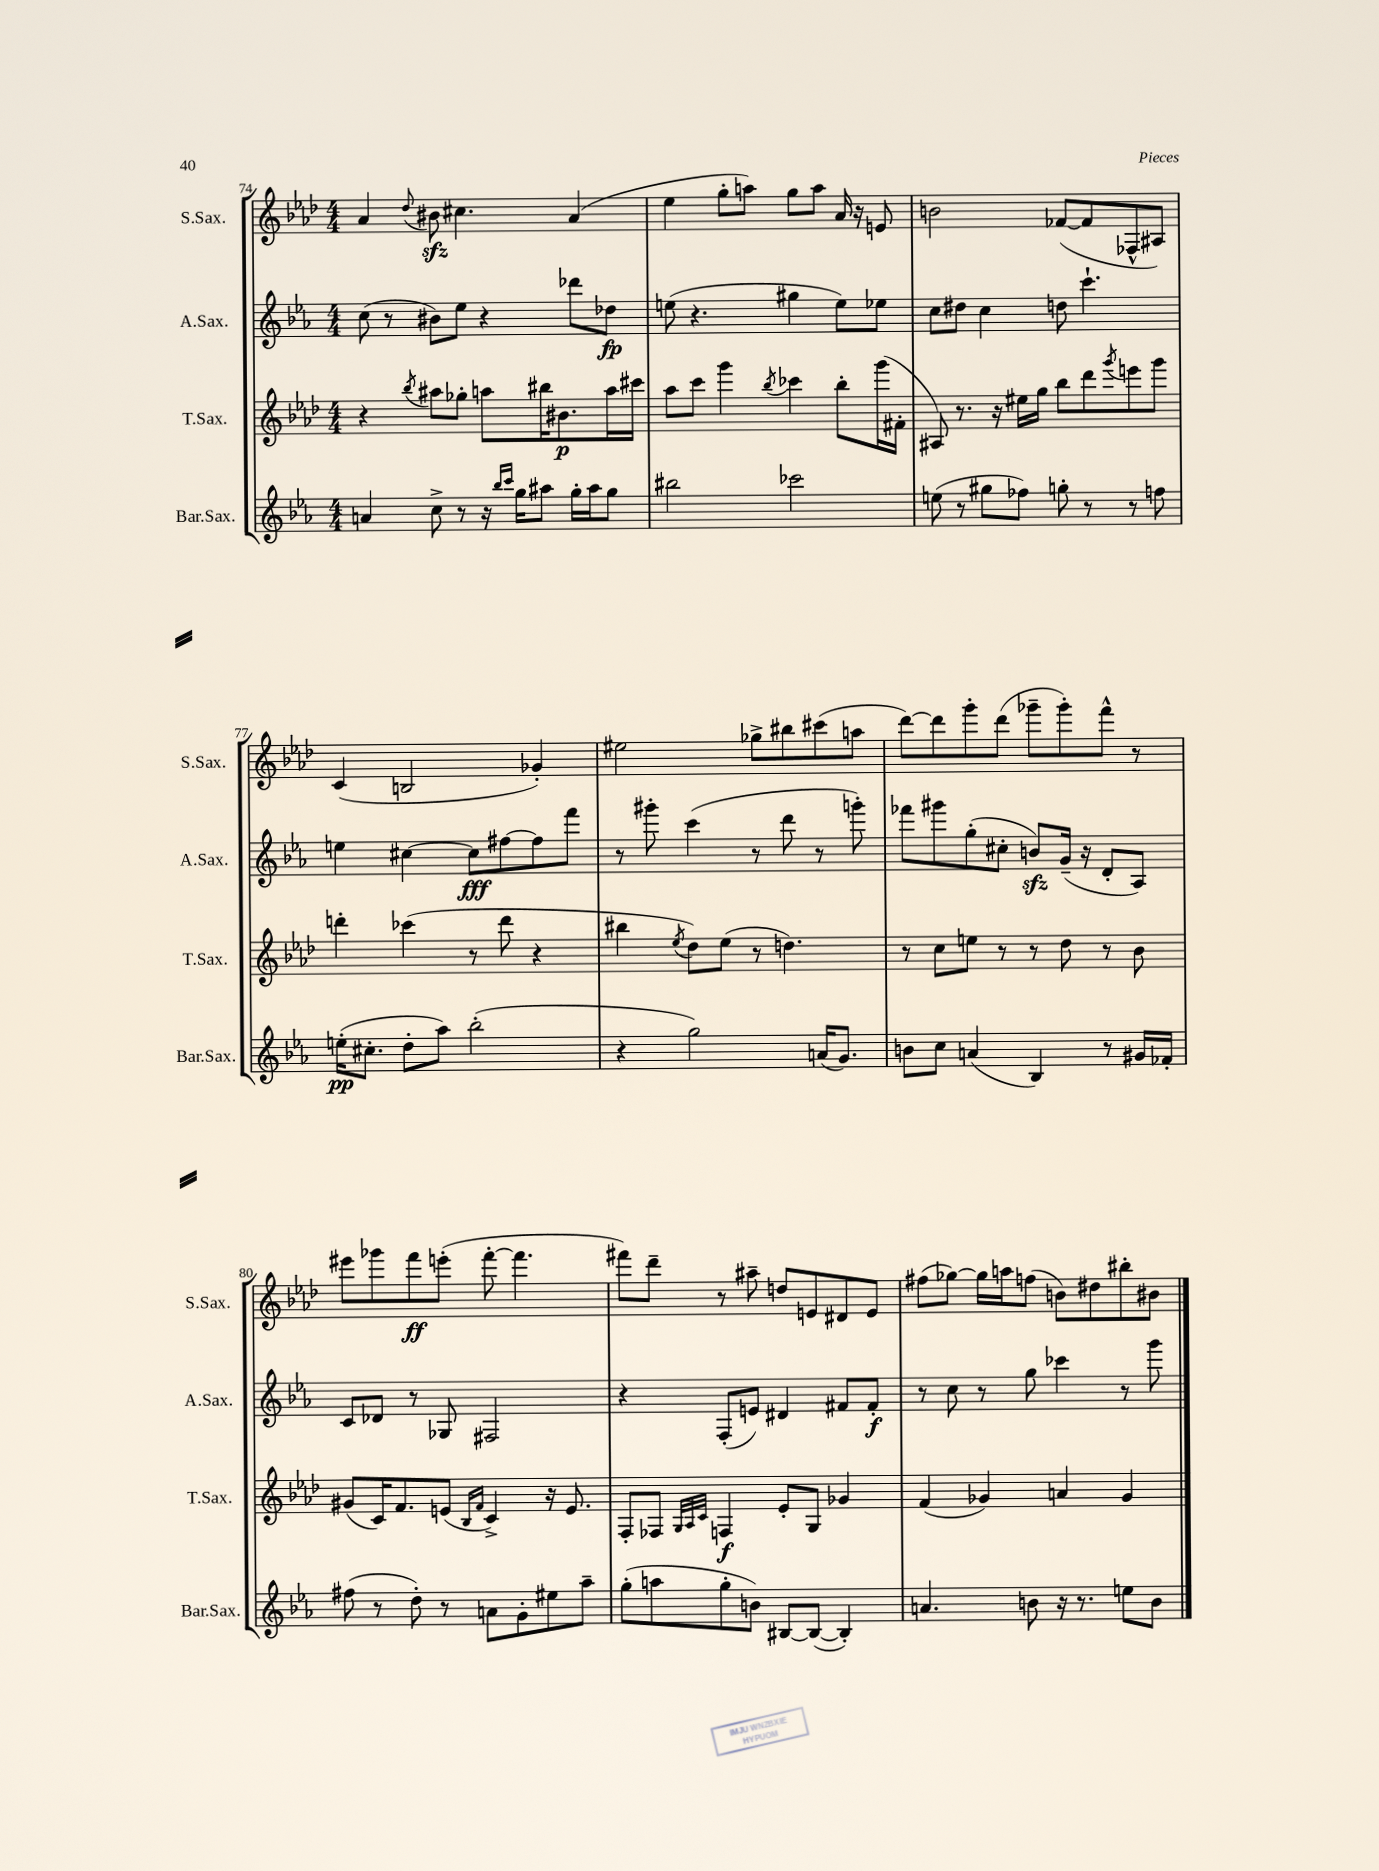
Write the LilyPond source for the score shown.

<<
\new StaffGroup <<
\new Staff = "s0" \with { instrumentName = "S.Sax." shortInstrumentName = "S.Sax." } {
    \clef treble \key aes \major \numericTimeSignature \time 4/4
    aes'4 \appoggiatura { des''8 } bis'8\sfz cis''4. aes'4( |
    ees''4 g''8-. a''8) g''8 a''8 aes'16 r16 e'8 |
    b'2 fes'8~( fes'8 fes8-^ ais8) |
    c'4( b2 ges'4-.) |
    eis''2 ges''8-> bis''8 cis'''8( a''8 |
    des'''8~) des'''8 g'''8-. des'''8( ges'''8-- ges'''8-.) f'''8-^ r8 |
    eis'''8 ges'''8 f'''8\ff e'''8-.( f'''8~-. f'''4. |
    fis'''8) des'''8-- r8 ais''8-- d''8 e'8 dis'8 e'8 |
    fis''8( ges''8~) ges''16 a''16 f''8( b'8) dis''8 bis''8-. bis'8 \bar "|." |
}
\new Staff = "s1" \with { instrumentName = "A.Sax." shortInstrumentName = "A.Sax." } {
    \clef treble \key ees \major \numericTimeSignature \time 4/4
    c''8( r8 bis'8) ees''8 r4 des'''8 des''8\fp |
    e''8( r4. gis''4 e''8) ees''8 |
    c''8 dis''8 c''4 d''8 c'''4.-! |
    e''4 cis''4~ cis''8\fff fis''8~ fis''8 f'''8 |
    r8 gis'''8-. c'''4( r8 d'''8 r8 g'''8-.) |
    fes'''8 gis'''8 g''8-.( cis''8-. b'8\sfz) g'16--( r16 d'8-. aes8) |
    c'8 des'8 r8 ges8 fis2 |
    r4 f8-.( e'8) dis'4 fis'8 fis'8-.\f |
    r8 c''8 r8 g''8 ces'''4 r8 g'''8 \bar "|." |
}
\new Staff = "s2" \with { instrumentName = "T.Sax." shortInstrumentName = "T.Sax." } {
    \clef treble \key aes \major \numericTimeSignature \time 4/4
    r4 \acciaccatura { bes''8 } ais''8 ges''8-. a''8 bis''16 bis'8.\p a''16 cis'''16 |
    aes''8 c'''8 g'''4 \acciaccatura { bes''8 } ces'''4 bes''8-. g'''16( fis'16-. |
    ais8) r8. r16 eis''16 g''16 bes''8 des'''8 \acciaccatura { g'''8 } e'''8 g'''8 |
    d'''4-. ces'''4( r8 d'''8 r4 |
    bis''4 \acciaccatura { ees''8 } des''8) ees''8( r8 d''4.) |
    r8 c''8 e''8 r8 r8 des''8 r8 bes'8 |
    gis'8( c'16) f'8. e'8( \grace { bes16 f'16 } c'4->) r16 e'8. |
    f8-. fes8 \grace { g32 aes32 c'32 } f4\f ees'8-. g8 ges'4 |
    f'4( ges'4) a'4 ges'4 \bar "|." |
}
\new Staff = "s3" \with { instrumentName = "Bar.Sax." shortInstrumentName = "Bar.Sax." } {
    \clef treble \key ees \major \numericTimeSignature \time 4/4
    a'4 c''8-> r8 r16 \grace { bes''16 c'''16 } g''16 ais''8 g''16-. ais''16 g''8 |
    bis''2 ces'''2 |
    e''8( r8 gis''8 fes''8) g''8-. r8 r8 f''8 |
    e''16-.\pp( cis''8.-. d''8-. aes''8) bes''2-.( |
    r4 g''2) a'16( g'8.) |
    b'8 c''8 a'4( bes4) r8 gis'16 fes'16-. |
    fis''8( r8 d''8-.) r8 a'8 g'8-. eis''8 aes''8-- |
    g''8-.( a''8 g''8-. b'8) bis8~ bis8~( bis4-.) |
    a'4. b'8 r16 r8. e''8 b'8 \bar "|." |
}
>>
>>
\layout { \context { \Score currentBarNumber = #74 } }
